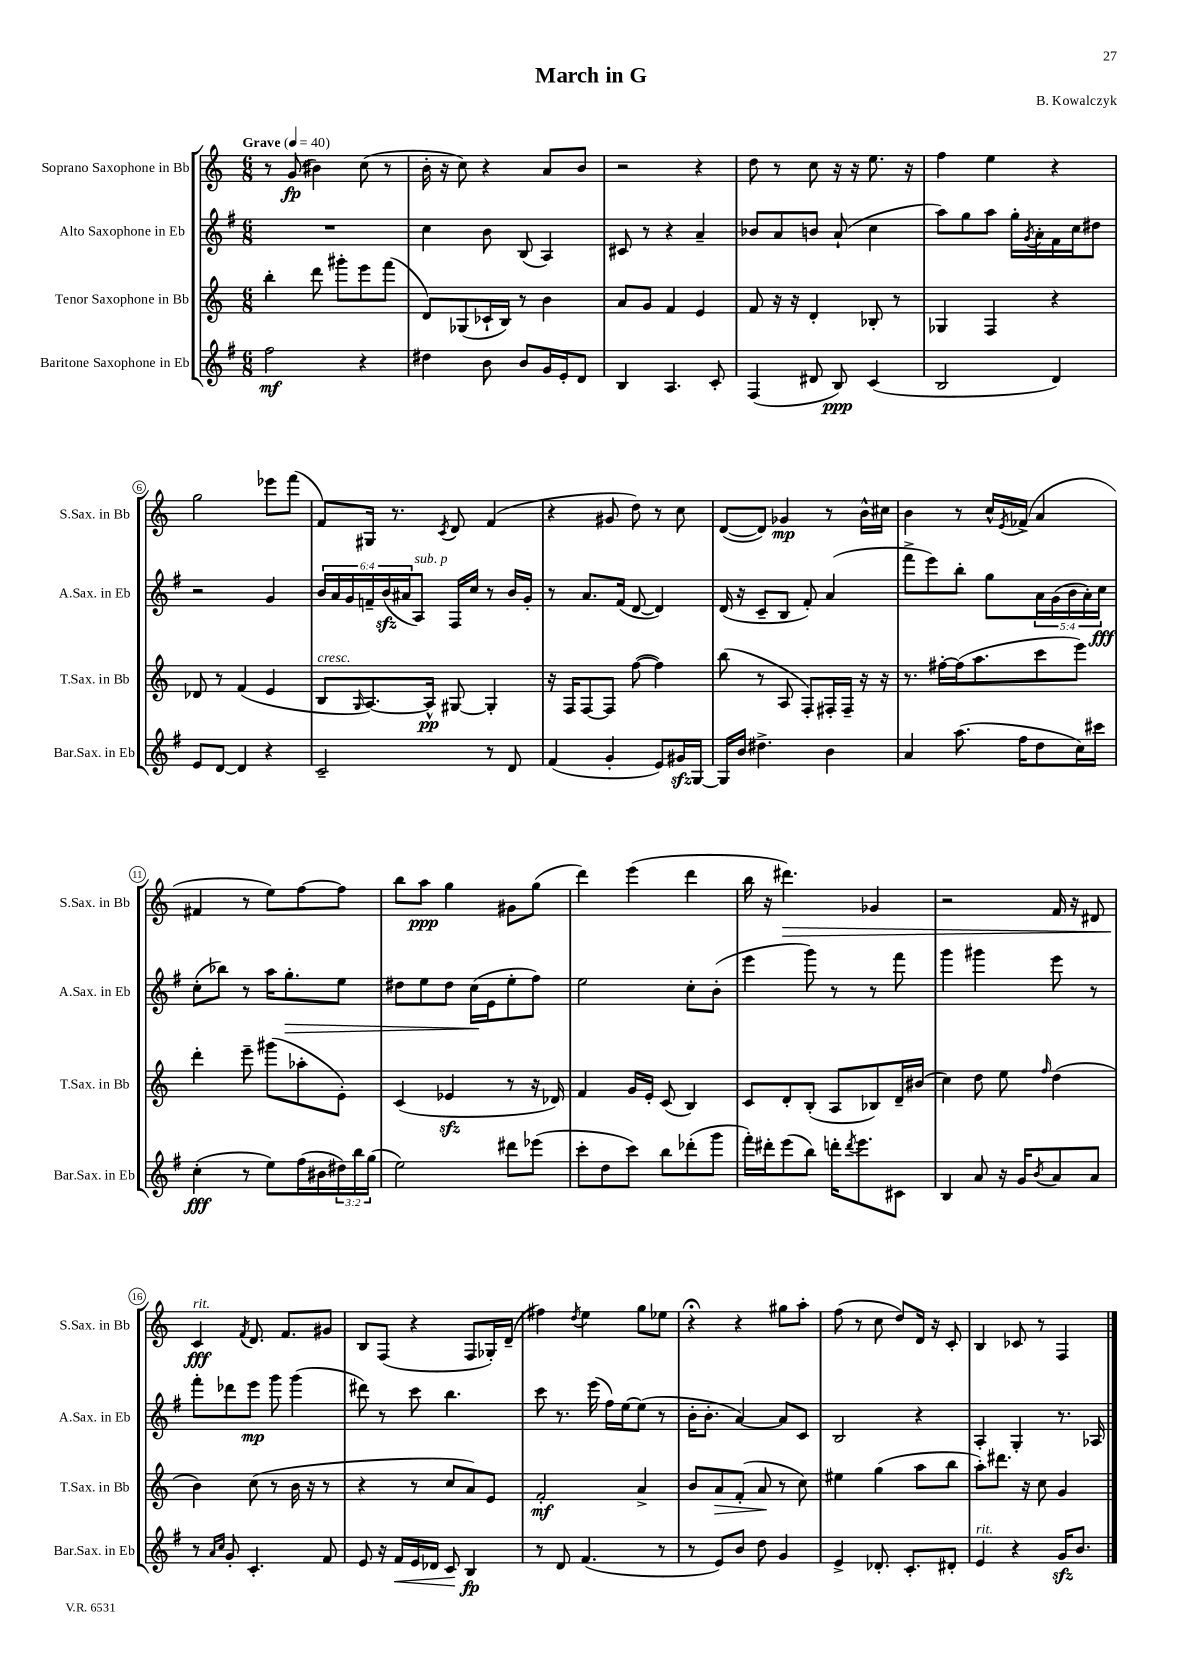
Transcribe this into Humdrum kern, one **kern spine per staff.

**kern	**dynam	**kern	**dynam	**kern	**dynam	**kern	**dynam
*part4	*part4	*part3	*part3	*part2	*part2	*part1	*part1
*staff4	*staff4	*staff3	*staff3	*staff2	*staff2	*staff1	*staff1
*I"Baritone Saxophone in Eb	*	*I"Tenor Saxophone in Bb	*	*I"Alto Saxophone in Eb	*	*I"Soprano Saxophone in Bb	*
*I'Bar.Sax. in Eb	*	*I'T.Sax. in Bb	*	*I'A.Sax. in Eb	*	*I'S.Sax. in Bb	*
*clefG2	*	*clefG2	*	*clefG2	*	*clefG2	*
*k[f#]	*	*k[]	*	*k[f#]	*	*k[]	*
*M6/8	*	*M6/8	*	*M6/8	*	*M6/8	*
*MM40	*	*MM40	*	*MM40	*	*MM40	*
=1	=1	=1	=1	=1	=1	=1	=1
!	!	!	!	!	!	!LO:TX:a:B:t=Grave	!
2ff#\	mf	4bb'\	.	2.r	.	8r	.
.	.	.	.	.	.	(8g/	fp
.	.	8ddd\	.	.	.	4b#X\)	.
.	.	8ggg#X'\L	.	.	.	.	.
4r	.	8eee\	.	.	.	(8cc\	.
.	.	(8fff\J	.	.	.	8r	.
=2	=2	=2	=2	=2	=2	=2	=2
4dd#X\	.	8d/L)	.	4cc\	.	16b'\	.
.	.	.	.	.	.	16r	.
.	.	(8G-X/	.	.	.	8cc\)	.
8b\	.	16c-X`/L	.	8b\	.	4r	.
.	.	16B/JJ)	.	.	.	.	.
8b/L	.	8r	.	(8B/	.	.	.
16g/L	.	4b\	.	4A/)	.	8a/L	.
16e'/J	.	.	.	.	.	.	.
8d/J	.	.	.	.	.	8b/J	.
=3	=3	=3	=3	=3	=3	=3	=3
4B/	.	8a/L	.	8c#X/	.	2r	.
.	.	8g/J	.	8r	.	.	.
4.A/	.	4f/	.	4r	.	.	.
.	.	4e/	.	4a~/	.	4r	.
8c'/	.	.	.	.	.	.	.
=4	=4	=4	=4	=4	=4	=4	=4
(4F#/	.	8f/	.	8b-X/L	.	8dd\	.
.	.	16r	.	8a/	.	8r	.
.	.	16r	.	.	.	.	.
8d#X/	.	4d'/	.	8bn/J	.	8cc\	.
8B/)	ppp	.	.	(8a`/	.	16r	.
.	.	.	.	.	.	16r	.
(4c/	.	8B-X'/	.	4cc\	.	8.ee\	.
.	.	8r	.	.	.	.	.
.	.	.	.	.	.	16r	.
=5	=5	=5	=5	=5	=5	=5	=5
2B/	.	4G-X/	.	8aa\L)	.	4ff\	.
.	.	.	.	8gg\	.	.	.
.	.	4F/	.	8aa\J	.	4ee\	.
.	.	.	.	16gg'\LL	.	.	.
.	.	.	.	8qg/	.	.	.
.	.	.	.	16a'\	.	.	.
4d/)	.	4r	.	16f#\	.	4r	.
.	.	.	.	16cc\J	.	.	.
.	.	.	.	8dd#X\J	.	.	.
!!LO:LB:g=z
=6	=6	=6	=6	=6	=6	=6	=6
8e/L	.	8d-X/	.	2r	.	2gg\	.
[8d/J	.	8r	.	.	.	.	.
4d/]	.	(4f/	.	.	.	.	.
4r	.	4e/	.	4g/	.	8eee-X\L	.
.	.	.	.	.	.	(8fff\J	.
=7	=7	=7	=7	=7	=7	=7	=7
!	!	!LO:TX:a:i:t=cresc.	!	!	!	!	!
2c~/	.	8B/L	.	24b/LL	.	8f/L)	.
.	.	.	.	24a/	.	.	.
.	.	.	.	24g/	.	.	.
.	.	16qqG/	.	.	.	.	.
.	.	[8.A/)	.	24fn~/	.	16G#X/Jk	.
.	.	.	.	(24bzz/	.	.	.
.	.	.	.	.	.	8.r	.
.	.	.	.	24a#X/J	.	.	.
!	!	!	!	!LO:TX:a:i:t=sub. p	!	!	!
.	.	.	.	8A/J)	.	.	.
.	.	16A^^/Jk]	pp	.	.	.	.
.	.	.	.	.	.	8qc/	.
.	.	[8G#X/	.	16F#/LL	.	8d/	.
.	.	.	.	16cc/JJ	.	.	.
8r	.	4G#'/]	.	8r	.	(4f/	.
8d/	.	.	.	16b/LL	.	.	.
.	.	.	.	16g'/JJ	.	.	.
=8	=8	=8	=8	=8	=8	=8	=8
(4f#/	.	16r	.	8r	.	4r	.
.	.	16F/KL	.	.	.	.	.
.	.	[8F/	.	8.a/L	.	.	.
4g'/	.	8F/J]	.	.	.	8g#X/	.
.	.	.	.	(16f#/Jk	.	.	.
.	.	([8ff\	.	[8d/	.	8dd\)	.
8e/L)	.	4ff\])	.	4d/])	.	8r	.
16g#Xzz/L	.	.	.	.	.	8cc\	.
[16G/JJ	.	.	.	.	.	.	.
=9	=9	=9	=9	=9	=9	=9	=9
16G/LL]	.	(8bb\	.	(16d/	.	([8d/L	.
16b/JJ	.	.	.	16r	.	.	.
4.dd#X^\	.	8r	.	8c~/L	.	8d/J])	.
.	.	8A/	.	8B/J	.	4g-X/	mp
.	.	8F'/L)	.	8f#'/)	.	.	.
4b\	.	16F#X'/L	.	(4a/	.	8r	.
.	.	16F#~/JJ	.	.	.	.	.
.	.	16r	.	.	.	16b^^\LL	.
.	.	16r	.	.	.	16cc#X\JJ	.
=10	=10	=10	=10	=10	=10	=10	=10
4a/	.	8.r	.	8fff#^\L	.	4b\	.
.	.	.	.	8eee\)	.	.	.
.	.	[16ff#X'\LL	.	.	.	.	.
(8.aa\	.	(16ff#\J]	.	8bb'\J	.	8r	.
.	.	8.aa\	.	.	.	.	.
.	.	.	.	8gg\L	.	16cc^^/LL	.
.	.	.	.	.	.	8qe/	.
16ff#\KL	.	.	.	.	.	(16f-X^/JJ	.
8dd\	.	8ccc\	.	20a\L	.	4a/	.
.	.	.	.	(20g\	.	.	.
.	.	.	.	20b\	.	.	.
16cc\L)	.	8eee\J)	.	.	.	.	.
.	.	.	.	20a'\)	.	.	.
16ccc#X\JJ	.	.	.	.	.	.	.
.	.	.	.	20cc\JJ	fff	.	.
!!LO:LB:g=z
=11	=11	=11	=11	=11	=11	=11	=11
(4cc'\	fff	4ddd'\	.	(8cc'\L	.	4f#X/	.
.	.	.	.	8bb-X\J)	.	.	.
8r	.	8eee~\	.	8r	.	8r	.
8ee\L)	.	(8ggg#X\L	.	16aa\KL	.	8ee\L)	.
!	!	!	!	!	!LO:HP:b	!	!
.	.	.	.	8.gg'\	>	.	.
(16ff#\L	.	8aa-X'\	.	.	.	[8ff\	.
16b#X\	.	.	.	.	.	.	.
24dd#X\)	.	8e'\J)	.	8ee\J	.	8ff\J]	.
24bb\	.	.	.	.	.	.	.
(24gg\JJ	.	.	.	.	.	.	.
=12	=12	=12	=12	=12	=12	=12	=12
2ee\)	.	(4c/	.	8dd#X\L	.	8bb\L	.
.	.	.	.	8ee\	.	8aa\J	ppp
.	.	4e-Xzz/	.	8dd#\J	.	4gg\	.
.	.	.	.	(16cc\LL	.	.	.
.	.	.	.	16e\J	]	.	.
8ddd#X\L	.	8r	.	8ee'\	.	8g#X\L	.
(8eee-X\J	.	16r	.	8ff#\J)	.	(8gg\J	.
.	.	16d-X/)	.	.	.	.	.
=13	=13	=13	=13	=13	=13	=13	=13
8ccc'\L	.	4f/	.	2ee\	.	4ddd\)	.
8dd\	.	.	.	.	.	.	.
8ccc\J)	.	16g/LL	.	.	.	(4eee\	.
.	.	16e'/JJ	.	.	.	.	.
8bb\L	.	(8c/	.	.	.	.	.
(8ddd-X'\	.	4B/)	.	8cc'\L	.	4ddd\	.
8ggg\J	.	.	.	(8b'\J	.	.	.
=14	=14	=14	=14	=14	=14	=14	=14
16fff#'\LL)	.	8c/L	.	4eee\	.	16bb\	.
16ddd#X'\J	.	.	.	.	.	16r	.
!	!	!	!	!	!	!	!LO:HP:b
(8eee\	.	8d'/	.	.	.	4.ddd#X\)	>
8bb\J)	.	(8B'/J	.	8ggg\)	.	.	.
16dddn'\KL	.	8A/L	.	8r	.	.	.
8qddd/	.	.	.	.	.	.	.
8.eee\	.	.	.	.	.	.	.
.	.	8B-X/)	.	8r	.	4g-X/	.
8c#X\J	.	16d~/L	.	8fff#\	.	.	.
.	.	(16b#X/JJ	.	.	.	.	.
=15	=15	=15	=15	=15	=15	=15	=15
4B/	.	4cc\)	.	4ggg\	.	2r	.
8a/	.	8dd\	.	4ggg#X\	.	.	.
16r	.	8ee\	.	.	.	.	.
16g/KL	.	.	.	.	.	.	.
8qb/	.	16qqff/	.	.	.	.	.
8a/	.	(4dd\	.	8eee\	.	16f/	.
.	.	.	.	.	.	16r	.
8a/J	.	.	.	8r	.	8d#X/	.
!!LO:LB:g=z
=16	=16	=16	=16	=16	=16	=16	=16
!	!	!	!	!	!	!LO:TX:a:i:t=rit.	!
8r	.	4b\)	.	8fff#'\L	.	4c/	fff
16qqa/LL	.	.	.	.	.	.	.
16qqcc/JJ	.	.	.	.	.	.	.
8g'/	.	.	.	8ddd-X\	.	.	.
.	.	.	.	.	.	8qf/	.
4.c'/	.	(8cc\	.	8eee\J	mp	8.d/	]
.	.	8r	.	8ggg\	.	.	.
.	.	.	.	.	.	8.f/L	.
.	.	16b\	.	(4ggg\	.	.	.
.	.	16r	.	.	.	.	.
8f#/	.	8r	.	.	.	8g#X/J	.
=17	=17	=17	=17	=17	=17	=17	=17
8e/	.	4r	.	8ddd#X\)	.	8B/L	.
16r	.	.	.	8r	.	(8F/J	.
!	!LO:HP:b	!	!	!	!	!	!
16f#/LL	<	.	.	.	.	.	.
16e/	.	8r	.	8ccc\	.	4r	.
16d-X/JJ	.	.	.	.	.	.	.
8c/	.	8cc/L	.	4.bb\	.	.	.
4B/	[ fp	8a/)	.	.	.	8F/L	.
.	.	8e/J	.	.	.	16G-X'/L)	.
.	.	.	.	.	.	(16d~/JJ	.
=18	=18	=18	=18	=18	=18	=18	=18
8r	.	2f'/	mf	8ccc\	.	4ff#X\)	.
8d/	.	.	.	8.r	.	.	.
.	.	.	.	.	.	8qdd/	.
(4.f#/	.	.	.	.	.	4ee\	.
.	.	.	.	(16eee\	.	.	.
.	.	.	.	16ff#\LL)	.	.	.
.	.	.	.	[16ee\J	.	.	.
.	.	4a^/	.	(8ee\J]	.	8gg\L	.
8r	.	.	.	8r	.	8ee-X\J	.
=19	=19	=19	=19	=19	=19	=19	=19
8r	.	8b/L	.	16b'\KL	.	4r;<	.
.	.	.	.	8.b'\J	.	.	.
!	!	!	!LO:HP:b	!	!	!	!
8e/L)	.	8a/	>	.	.	.	.
8b/J	.	(8f'/J	.	[4a/)	.	4r	.
8dd\	.	8a/	.	.	.	.	.
4g/	.	8r	]	8a/L]	.	8gg#X\L	.
.	.	8cc\)	.	8c/J	.	8aa'\J	.
=20	=20	=20	=20	=20	=20	=20	=20
4e^/	.	4ee#X\	.	2B/	.	(8ff\	.
.	.	.	.	.	.	8r	.
8.d-X'/	.	(4gg\	.	.	.	8cc\	.
.	.	.	.	.	.	8dd/L)	.
8.c'/L	.	.	.	.	.	.	.
.	.	8aa\L	.	4r	.	16d/Jk	.
.	.	.	.	.	.	16r	.
8d#X'/J	.	8bb\J	.	.	.	8c'/	.
=21	=21	=21	=21	=21	=21	=21	=21
!LO:TX:a:i:t=rit.	!	!	!	!	!	!	!
4e/	.	8aa'\L)	.	4A'/	.	4B/	.
.	.	8.ddd#X\J	.	.	.	.	.
4r	.	.	.	4G'/	.	8c-X/	.
.	.	16r	.	.	.	.	.
.	.	8cc\	.	.	.	8r	.
16gzz/KL	.	4g/	.	8.r	.	4F/	.
8.b/J	.	.	.	.	.	.	.
.	.	.	.	16A-X/	.	.	.
==	==	==	==	==	==	==	==
*-	*-	*-	*-	*-	*-	*-	*-
